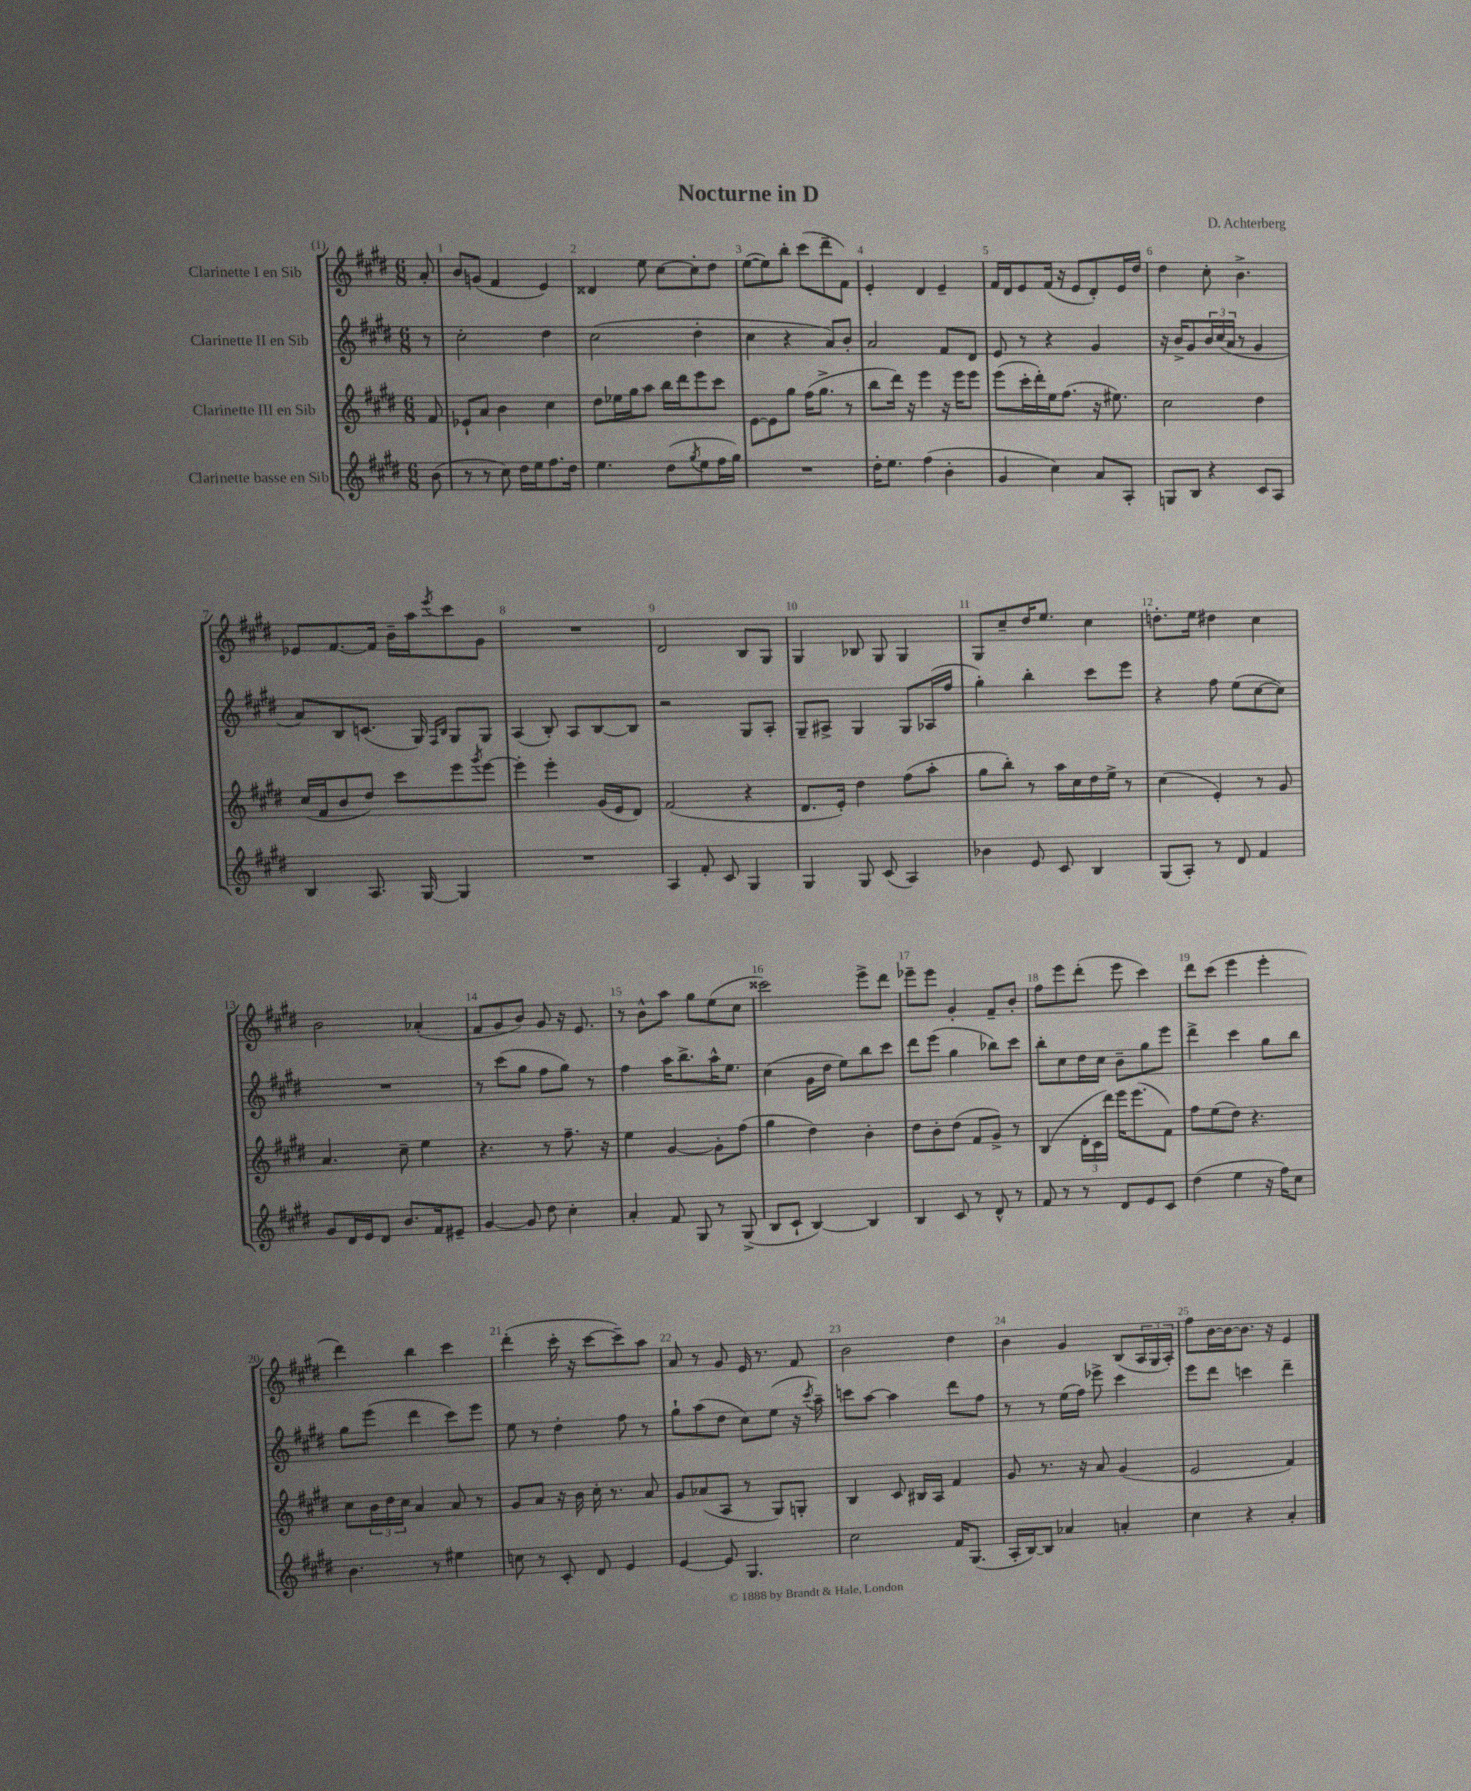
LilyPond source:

\header { title = "Nocturne in D" composer = "D. Achterberg" }
<<
\new StaffGroup <<
\new Staff = "s0" \with { instrumentName = "Clarinette I en Sib" } {
    \clef treble \key e \major \numericTimeSignature \time 6/8 \partial 8
    a'8-. |
    b'8 g'8( fis'4 e'4) |
    disis'4 e''8 cis''8~ cis''8-. dis''8 |
    e''8~( e''8) b''8-. cis'''8( dis'''8-- fis'8) |
    e'4-. dis'4 e'4-- |
    fis'16 dis'16 e'8 fis'16( r16 e'8 dis'8-.) e'16 dis''16 |
    dis''4 cis''8-. b'4.-> |
    ees'8 fis'8.~ fis'16 b'16-- a''16 \acciaccatura { e'''8 } cis'''8 gis'8 |
    R2. |
    dis'2 b8 gis8 |
    gis4 bes8 gis8 gis4 |
    gis8 cis''8-- dis''16 e''8. cis''4 |
    d''8.-. e''16 dis''4 cis''4 |
    b'2 aes'4-.( |
    fis'8 gis'8 b'8) gis'8 r16 e'8. |
    r8 b'8-^ a''8 gis''8 e''8( cis''8 |
    cisis'''2) e'''8-> dis'''8 |
    ees'''8-- ees'''8 gis'4-. fis'8-- b'8-. |
    fis''8 e'''8 dis'''8-.( e'''8 cis'''4) |
    dis'''8 cis'''8( e'''4 e'''4-. |
    dis'''4) b''4 cis'''4 |
    dis'''4-.( cis'''16-. r16 cis'''8~ cis'''8--) a''8 |
    a'8 r8 gis'8 e'16 r8. fis'8 |
    b'2 dis''4 |
    b'4 gis'4 b8( \tuplet 3/2 { a16 gis16 a16-.) } |
    fis''8 b'16~ b'16~ b'8. r16 e'4 \bar "|." |
}
\new Staff = "s1" \with { instrumentName = "Clarinette II en Sib" } {
    \clef treble \key e \major \numericTimeSignature \time 6/8 \partial 8
    r8 |
    cis''2-. dis''4 |
    cis''2( dis''4-. |
    cis''4 r4 a'8) b'8-. |
    a'2 fis'8 dis'8 |
    e'8 r8 r4 gis'4 |
    r16 b'16-> gis'8 \tuplet 3/2 { b'16 cis''16( a'16 } r8 gis'4 |
    a'8) b8 c'8.( gis16) \grace { fis16 b16 } gis8 gis8 |
    a4( b8-.) a8 b8~ b8 |
    r2 gis8 a8-. |
    gis8-- ais8-> gis4 gis8 aes16( fis''16 |
    gis''4-.) b''4-. cis'''8 e'''8 |
    r4 fis''8 e''8( cis''8~ cis''8) |
    R2. |
    r8 cis'''8( gis''8 fis''8 gis''8) r8 |
    fis''4 a''16 b''8.-> a''16-^ e''8. |
    cis''4( gis'16 dis''16 e''8) b''8 cis'''8 |
    dis'''8 e'''8( gis''4 bes''8) cis'''8 |
    b''8-. cis''8 dis''16 cis''16 b'8-- gis''8 e'''8 |
    dis'''4-> cis'''4 gis''8 b''8 |
    gis''8 e'''8( dis'''4 cis'''8) e'''8 |
    e''8 r8 dis''4-. fis''8 r8 |
    gis''8-! a''8( dis''8 cis''8) e''8( r16 \acciaccatura { cis'''8 } a''16--) |
    c'''8 a''8~ a''4 dis'''8 fis''8 |
    r8 r8 e''16( fis''16) ees'''8-> cis'''4 |
    e'''8 dis'''8 c'''4 dis'''4-- \bar "|." |
}
\new Staff = "s2" \with { instrumentName = "Clarinette III en Sib" } {
    \clef treble \key e \major \numericTimeSignature \time 6/8 \partial 8
    fis'8 |
    ees'8-! a'8 b'4 cis''4 |
    dis''8 ees''16 gis''16 a''8 b''16 dis'''16 e'''8 cis'''8 |
    e'8~ e'8 gis''8 fis''16( gis''8.-> r8 |
    b''8 dis'''16) r16 e'''4 r16 e'''16 e'''8 |
    e'''8( cis'''16-. dis'''16-.) e''16 fis''8.( r16 eis''8.) |
    cis''2 dis''4 |
    cis''16( fis'16 b'8 dis''8) cis'''8 e'''8 \acciaccatura { gis'''8 } e'''8~ |
    e'''4-. e'''4-. gis'16( e'16 dis'8) |
    fis'2( r4 |
    dis'8. e'16-.) dis''4 fis''8( a''8-. |
    gis''8 b''8-.) r8 a''16 cis''16 dis''16 e''16-> r8 |
    cis''4( e'4-.) r8 gis'8 |
    a'4. cis''8-- e''4 |
    r4. r8 fis''8.-- r16 |
    e''4 gis'4~ gis'8-. fis''8( |
    gis''4 dis''4) b'4-. |
    dis''8 b'8-. dis''8( fis'8 gis'8->) r8 |
    b4( \tuplet 3/2 { dis'16-. cis'16 dis'''16) } e'''16 e'''8.( fis'8) |
    fis''8 e''8( dis''8) r4. |
    cis''8 \tuplet 3/2 { b'16 dis''16 cis''16 } a'4 a'8 r8 |
    gis'8 a'8 r16 b'16 cis''16-. r8. a'8 |
    gis'8 aes'8( a8 r8 gis8) g8-. |
    b4 cis'8 bis16 a16 fis'4 |
    gis'8 r8. r16 a'8 gis'4( |
    e'2 fis'4) \bar "|." |
}
\new Staff = "s3" \with { instrumentName = "Clarinette basse en Sib" } {
    \clef treble \key e \major \numericTimeSignature \time 6/8 \partial 8
    b'8( |
    r8 r8 cis''8) dis''16 e''16 fis''8. dis''16 |
    e''4. dis''8( \acciaccatura { gis''8 } e''8 fis''16 gis''16) |
    R2. |
    dis''16-. e''8. fis''4( b'4-. |
    gis'4 cis''4) a'8 a8-. |
    g8 b8 r4 cis'8 a8 |
    b4 a8. gis16~ gis4 |
    R2. |
    a4 fis'8-. cis'8 gis4 |
    gis4 gis8 cis'8( a4) |
    bes'4 e'8 cis'8 b4 |
    gis8( a8-.) r8 dis'8 fis'4 |
    gis'8 dis'16 e'16 dis'8 b'8. fis'16 eis'8-- |
    gis'4~ gis'8 dis''8 cis''4-. |
    a'4-. fis'8 gis8 r8 gis8->( |
    b8 cis'8-! b4~) b4 |
    b4 cis'8 r8 dis'8-^ r8 |
    fis'8 r8 r8 dis'8 e'8 cis'8 |
    dis''4( e''4 r16 fis''16) cis''8 |
    b'4. r8 eis''4 |
    c''8 r8 cis'8-. dis'8 e'4 |
    e'4~ e'8 gis4. |
    cis''2 fis'16 gis8.( |
    a16-. b16~) b8 aes'4 a'4-. |
    cis''4 r4 a'4-. \bar "|." |
}
>>
>>
\layout { \context { \Score \override BarNumber.break-visibility = ##(#f #t #t) barNumberVisibility = #all-bar-numbers-visible } }
